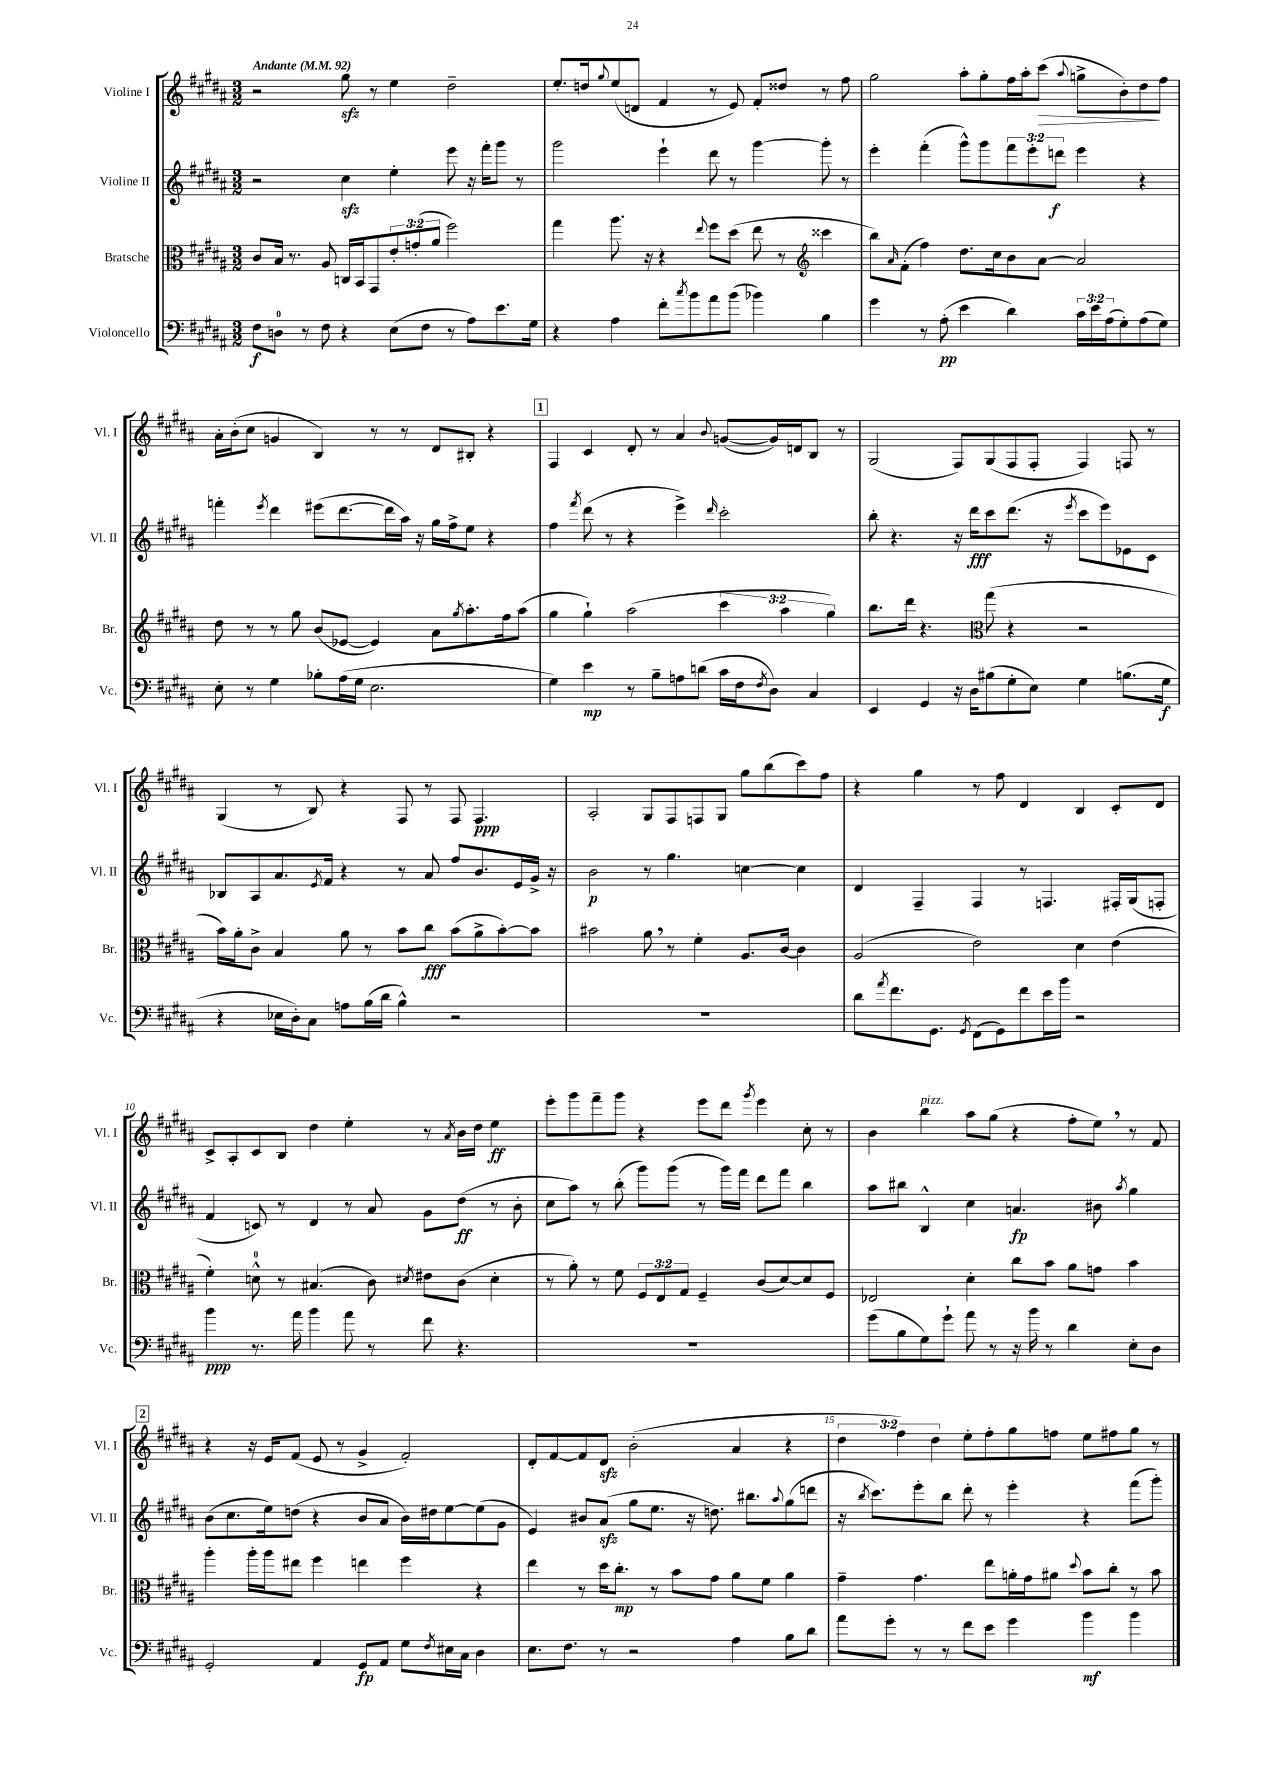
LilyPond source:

<<
\new StaffGroup <<
\new Staff = "s0" \with { instrumentName = "Violine I" shortInstrumentName = "Vl. I" } {
    \clef treble \key b \major \numericTimeSignature \time 3/2 \override Staff.TupletNumber.text = #tuplet-number::calc-fraction-text \tempo "Andante" 4 = 92
    r2 gis''8\sfz r8 e''4 dis''2-- |
    e''8.-. d''16 \appoggiatura { gis''8 } e''8( d'8 fis'4 r8 e'8) fis'8-. disis''8 r8 fis''8 |
    gis''2 ais''8-. gis''8-. fis''16 ais''16-. cis'''8\>( \appoggiatura { ais''8 } g''8-> b'8-.) dis''8\! fis''8 |
    ais'16-. b'16-.( cis''8 g'4 b4) r8 r8 dis'8 bis8-. r4 |
    \mark \markup { \box "1" } fis4 cis'4 dis'8-. r8 ais'4 \appoggiatura { b'8 } g'8~( g'16) d'16 b8 r8 |
    gis2( fis8) gis8( fis8 fis8-. fis4) f8 r8 |
    gis4( r8 b8) r4 fis8 r8 fis8 fis4.\ppp |
    ais2-. gis8 fis8 f8 gis8 gis''8 b''8( cis'''8) fis''8 |
    r4 gis''4 r8 fis''8 dis'4 b4 cis'8-. dis'8 |
    cis'8-> ais8-. cis'8 b8 dis''4 e''4-. r8 \acciaccatura { ais'8 } b'16 dis''16 e''4\ff |
    e'''8-. gis'''8 fis'''8-- gis'''8 r4 e'''8 dis'''8 \acciaccatura { gis'''8 } e'''4 cis''8-. r8 |
    b'4 b''4^\markup { \italic "pizz." } ais''8 gis''8( r4 fis''8-. e''8) \breathe r8 fis'8 |
    \mark \markup { \box "2" } r4 r16 e'16 fis'8( e'8 r8 gis'4-> fis'2-.) |
    dis'8-. fis'8~ fis'8 dis'8\sfz b'2-.( ais'4 r4 |
    \tuplet 3/2 { dis''4 fis''4) dis''4 } e''8-. fis''8-. gis''8 f''8 e''8 fis''8 gis''8 r8 \bar "|." |
}
\new Staff = "s1" \with { instrumentName = "Violine II" shortInstrumentName = "Vl. II" } {
    \clef treble \key b \major \numericTimeSignature \time 3/2 \override Staff.TupletNumber.text = #tuplet-number::calc-fraction-text
    r2 cis''4\sfz e''4-. e'''8 r16 fis'''16-. gis'''8 r8 |
    gis'''2 e'''4-! dis'''8 r8 gis'''4~ gis'''8-. r8 |
    e'''4-. fis'''4-.( gis'''8-^) gis'''8 \tuplet 3/2 { fis'''8 e'''8-. d'''8\f } e'''4 r4 |
    f'''4-. \acciaccatura { e'''8 } dis'''4 eis'''8( dis'''8.~ dis'''16 ais''16) r16 gis''16 fis''16-> e''8 r4 |
    \mark \markup { \box "1" } fis''4 \acciaccatura { fis'''8 } dis'''8( r8 r4 e'''4->) \grace { dis'''16 } cis'''2-. |
    b''8-. r4. r16 dis'''16\fff cis'''8 dis'''8.( r16 \acciaccatura { e'''8 } cis'''8 e'''8) ees'8 cis'8 |
    bes8 ais8 ais'8. \acciaccatura { e'8 } fis'16 r4 r8 ais'8 fis''8 b'8. e'16 gis'16-> r16 |
    b'2\p r8 gis''4. c''4~ c''4 |
    dis'4 fis4-- fis4 r8 f4. fis16-. gis16( f8-. |
    fis'4 c'8) r8 dis'4 r8 ais'8 gis'8 dis''8\ff( r8 b'8-. |
    cis''8 ais''8) r8 b''8-.( gis'''8) gis'''8( r8 gis'''16) fis'''16 dis'''8 fis'''8 b''4 |
    ais''8 bis''8 b4-^ cis''4 a'4.\fp bis'8 \acciaccatura { ais''8 } gis''4 |
    \mark \markup { \box "2" } b'8( cis''8. e''16) d''8( r4 b'8 ais'8 b'16) dis''16 e''8~ e''8( gis'8 |
    e'4) bis'8 ais'8\sfz( gis''8 e''8. r16 d''8.) bis''8. \appoggiatura { ais''8 } gis''8( d'''8 |
    r16 \acciaccatura { b''8 } cis'''8.) e'''8-. b''8 dis'''8-. r8 e'''4-. r4 fis'''8( gis'''8-.) \bar "|." |
}
\new Staff = "s2" \with { instrumentName = "Bratsche" shortInstrumentName = "Br." } {
    \clef alto \key b \major \numericTimeSignature \time 3/2 \override Staff.TupletNumber.text = #tuplet-number::calc-fraction-text
    cis'8 b16 r8. ais8 c16 b,16 gis,8 \tuplet 3/2 { e'8-. g'8-.( ais'8 } fis''2) |
    gis''4 ais''8. r16 r4 \appoggiatura { e''8 } fis''8 dis''8( e''8 r8 \clef treble cisis'''4 |
    b''8) \grace { ais'16 } fis'8-.( fis''4) dis''8. cis''16 b'8 ais'8~ ais'2 |
    dis''8 r8 r8 gis''8 b'8( ees'8~ ees'4) ais'8 \acciaccatura { gis''8 } ais''8.-. fis''16 ais''8( |
    \mark \markup { \box "1" } gis''4 gis''4-!) ais''2( \tuplet 3/2 { cis'''4 ais''4 gis''4) } |
    b''8. dis'''16 r4. \clef alto gis''8( r4 r2 |
    b'16) ais'16-. cis'8-> b4 ais'8 r8 b'8 cis''8\fff b'8( ais'8-> b'8~-.) b'8 |
    bis'2 ais'8 \breathe r8 fis'4-. ais8. cis'16~ cis'4 |
    ais2( e'2) dis'4 e'4( |
    fis'4-.) d'8-0-^ r8 bis4.( cis'8) \acciaccatura { dis'8 } eis'8 cis'8( dis'4-. |
    r8 ais'8-.) r8 fis'8 \tuplet 3/2 { fis8 e8 gis8 } fis4-- cis'8( dis'8~) dis'8 fis8 |
    ees2 dis'4-. cis''8 b'8 ais'8 g'8 b'4 |
    \mark \markup { \box "2" } ais''4-. ais''16-. ais''16 eis''8 fis''4 e''4 fis''4 r4 |
    e''4 r8 dis''16 cis''8.-.\mp r8 b'8 gis'8 ais'8 fis'8 ais'4 |
    gis'4-- gis'4. e''8 a'16-. gis'16 ais'8 \appoggiatura { dis''8 } b'8 cis''8-. r8 b'8 \bar "|." |
}
\new Staff = "s3" \with { instrumentName = "Violoncello" shortInstrumentName = "Vc." } {
    \clef bass \key b \major \numericTimeSignature \time 3/2 \override Staff.TupletNumber.text = #tuplet-number::calc-fraction-text
    fis8\f d8-0 r8 fis8 r4 e8( fis8 r8 ais8) e'8. gis16 |
    r4 ais4 fis'8-. \acciaccatura { cis''8 } b'8 ais'8 b'8( bes'4) b4 |
    gis'4 r8 ais8-.\pp( e'4 dis'4) \tuplet 3/2 { cis'16 e'16 ais16( } gis8-.) ais8( gis8) |
    e8-. r8 gis4 bes8-. ais16( gis16 e2. |
    \mark \markup { \box "1" } gis4) e'4\mp r8 b8-- a8 d'8( cis'16 fis16 \acciaccatura { fis8 } dis8) cis4 |
    e,4 gis,4 r16 dis16 bis8( gis8-. e8) gis4 b8.( gis16\f |
    r4 ees16 dis16-.) cis8 a8 b16( dis'16 b4-^) r2 |
    R1. |
    dis'8 \acciaccatura { ais'8 } fis'8. gis,8. \acciaccatura { gis,8 } fis,8( gis,8) fis'8 e'16 b'16 r2 |
    b'4\ppp r8. ais'16 b'4 ais'8 r8 fis'8 r4. |
    R1. |
    gis'8( b8 gis8) gis'8-! ais'8 r8 r16 b'16 r8 dis'4 e8-. dis8 |
    \mark \markup { \box "2" } gis,2-. ais,4 gis,8\fp ais,8 gis8 \acciaccatura { fis8 } eis16 cis16 dis4 |
    e8. fis8. r8 r2 ais4 b8 dis'8 |
    ais'8 gis'8-. r8 r8 fis'8 e'8 gis'4 b'4\mf b'4 \bar "|." |
}
>>
>>
\layout { \context { \Score \override BarNumber.break-visibility = ##(#f #t #t) barNumberVisibility = #(every-nth-bar-number-visible 5) } }
